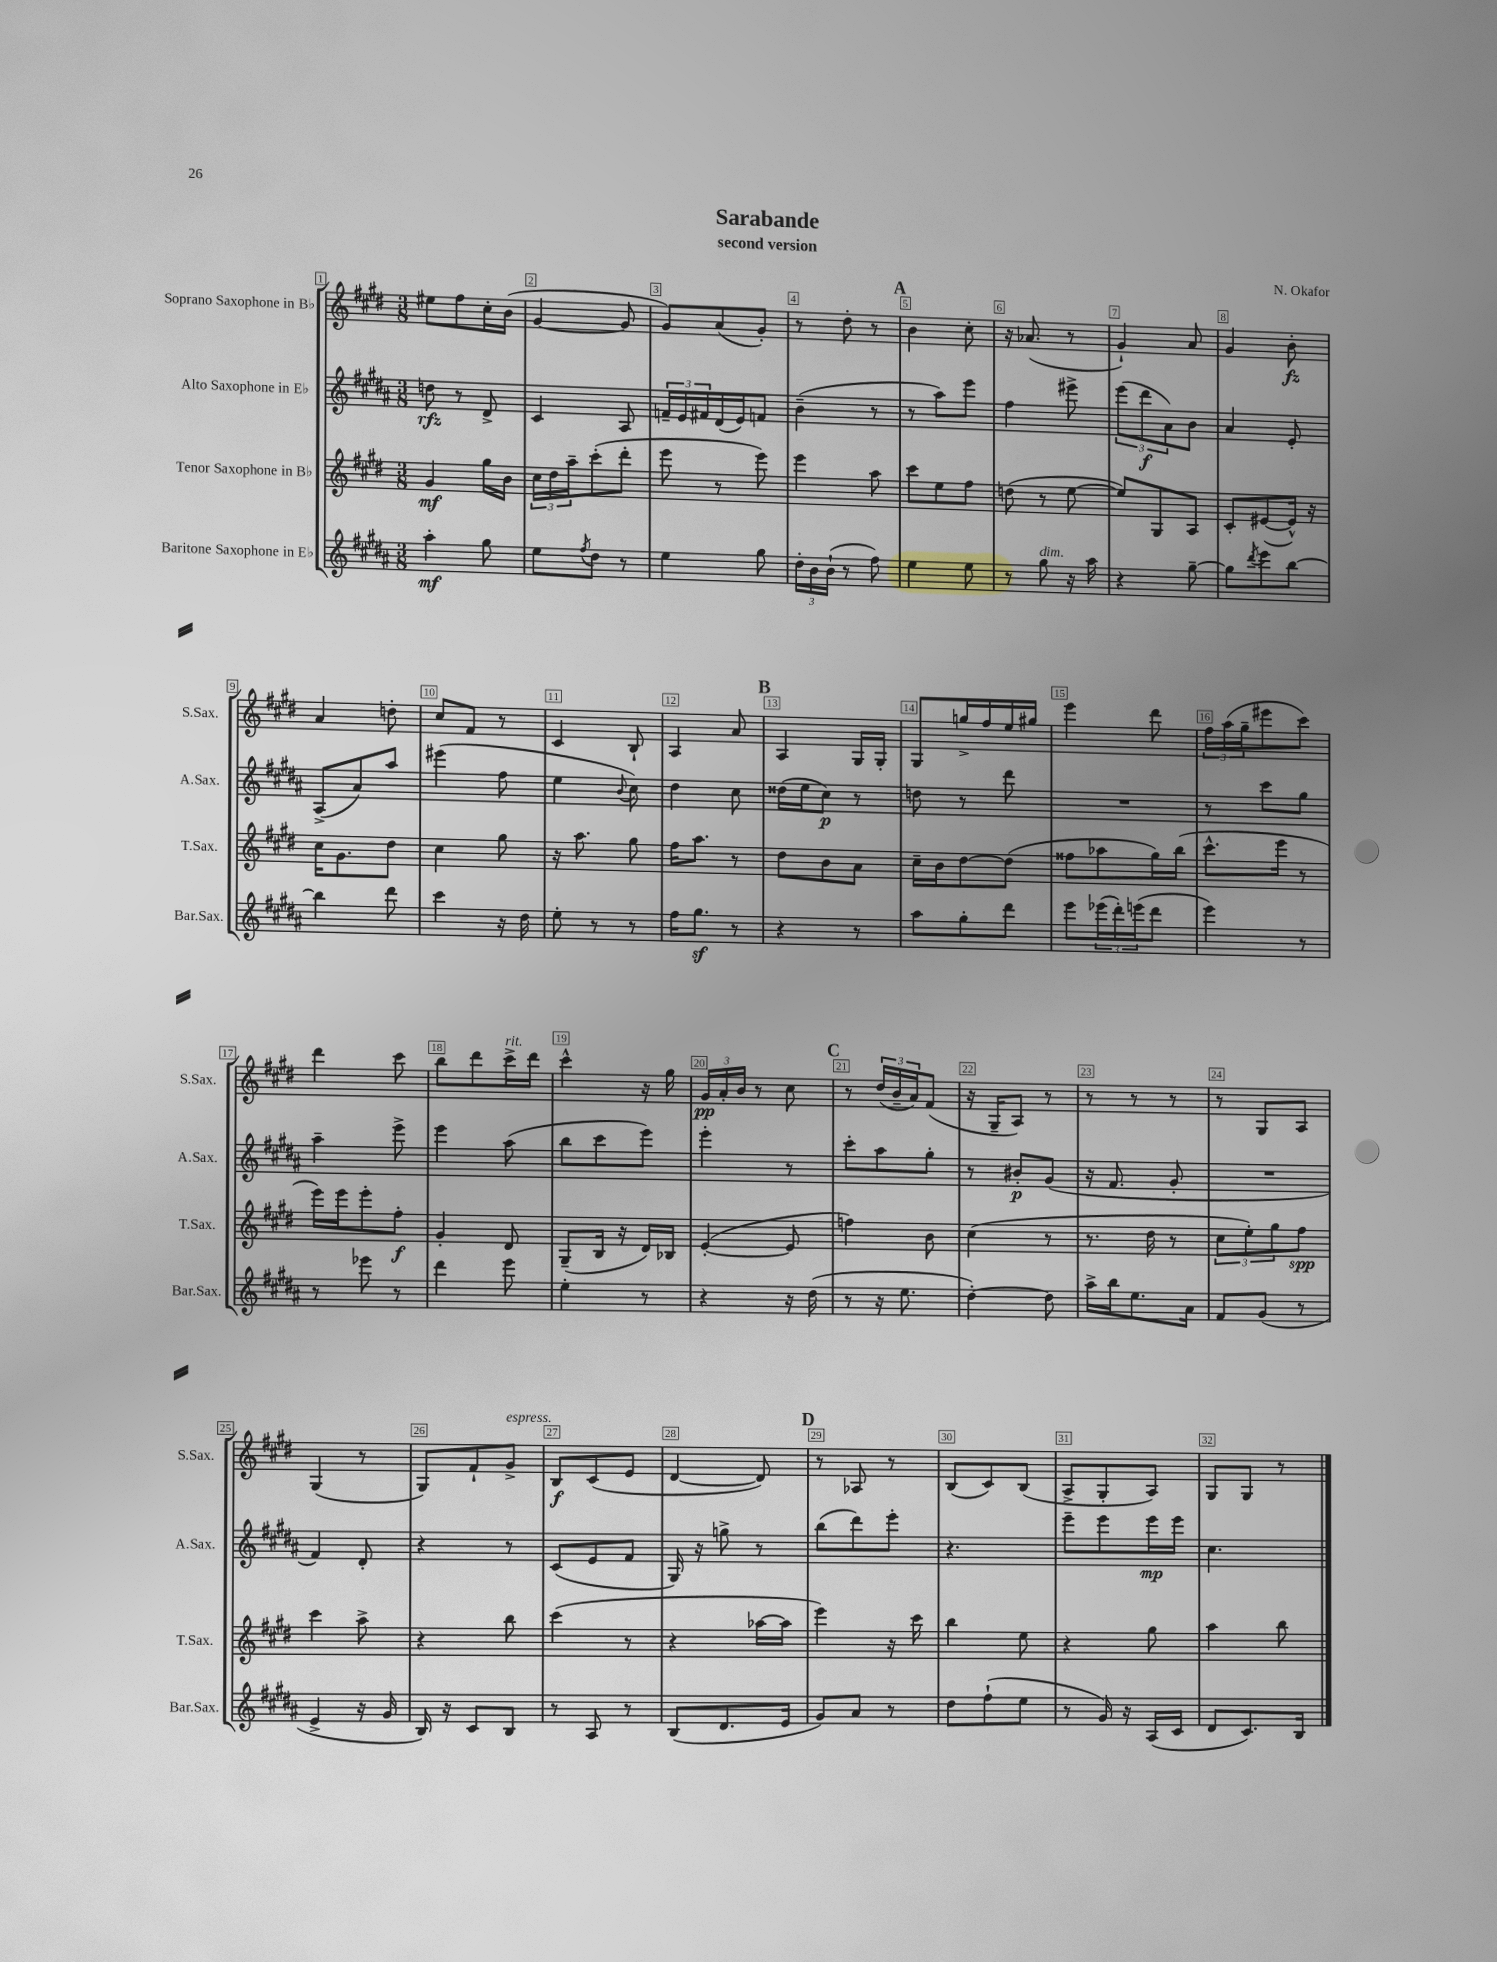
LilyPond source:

\header { title = "Sarabande" composer = "N. Okafor" subtitle = "second version" }
<<
\new StaffGroup <<
\new Staff = "s0" \with { instrumentName = "Soprano Saxophone in Bb" shortInstrumentName = "S.Sax." } {
    \clef treble \key e \major \numericTimeSignature \time 3/8
    eis''8 fis''8 cis''16-. b'16( |
    gis'4~ gis'8 |
    gis'8) a'8( gis'8-.) |
    r8 dis''8-. r8 |
    \mark \markup { \bold "A" } b'4 cis''8-. |
    r16 aes'8.( r8 |
    gis'4-!) a'8 |
    gis'4 b'8-.\fz |
    a'4 d''8-. |
    cis''8 fis'8 r8 |
    cis'4 b8-! |
    a4 a'8 |
    \mark \markup { \bold "B" } a4 gis16 gis16-. |
    gis8 g''16-> fis''16 e''16 gis''16 |
    e'''4 dis'''8 |
    \tuplet 3/2 { fis''16 a''16( gis''16-- } eis'''8 cis'''8) |
    dis'''4 cis'''8 |
    b''8 dis'''8 cis'''16->^\markup { \italic "rit." } dis'''16 |
    cis'''4-^ r16 gis''16 |
    \tuplet 3/2 { gis'16\pp a'16-. b'16 } r8 cis''8 |
    \mark \markup { \bold "C" } r8 \tuplet 3/2 { dis''16( b'16-- a'16) } fis'8( |
    r16 gis16-- a8) r8 |
    r8 r8 r8 |
    r8 gis8 a8 |
    gis4( r8 |
    gis8) fis'8-! gis'8->^\markup { \italic "espress." } |
    b8\f cis'8( e'8 |
    dis'4~ dis'8) |
    \mark \markup { \bold "D" } r8 aes8 r8 |
    b8( cis'8) b8( |
    a8-> gis8-. a8) |
    gis8 gis8 r8 \bar "|." |
}
\new Staff = "s1" \with { instrumentName = "Alto Saxophone in Eb" shortInstrumentName = "A.Sax." } {
    \clef treble \key b \major \numericTimeSignature \time 3/8
    d''8\rfz r8 dis'8-> |
    cis'4 ais8 |
    \tuplet 3/2 { f'16-- e'16 fis'16 } dis'16( e'16) f'8 |
    b'4--( r8 |
    \mark \markup { \bold "A" } r8 ais''8) e'''8 |
    fis''4 eis'''8-> |
    \tuplet 3/2 { e'''8( dis'''8\f ais'8) } b'8 |
    ais'4 e'8-. |
    ais8->( ais'8) ais''8 |
    eis'''4( fis''8 |
    e''4 \appoggiatura { b'8 } cis''8) |
    dis''4 cis''8 |
    \mark \markup { \bold "B" } disis''16( e''16 cis''8\p) r8 |
    d''8 r8 dis'''8 |
    R4. |
    r8 cis'''8 gis''8 |
    ais''4-- e'''8-> |
    e'''4 ais''8( |
    b''8 cis'''8 e'''8) |
    e'''4-. r8 |
    \mark \markup { \bold "C" } cis'''8-. ais''8 gis''8-. |
    r8 bis'8-.\p gis'8( |
    r16 fis'8. gis'8-. |
    R4. |
    fis'4) dis'8-. |
    r4 r8 |
    cis'8( e'8 fis'8 |
    gis16) r16 g''8-> r8 |
    \mark \markup { \bold "D" } b''8( dis'''8) e'''8-. |
    r4. |
    e'''8-- e'''8 e'''16\mp e'''16 |
    cis''4. \bar "|." |
}
\new Staff = "s2" \with { instrumentName = "Tenor Saxophone in Bb" shortInstrumentName = "T.Sax." } {
    \clef treble \key e \major \numericTimeSignature \time 3/8
    gis'4\mf gis''16 b'16 |
    \tuplet 3/2 { cis''16 dis''16 a''16-- } cis'''8-.( dis'''8-. |
    e'''8 r8 e'''8) |
    e'''4 a''8 |
    \mark \markup { \bold "A" } cis'''8 e''8 fis''8 |
    d''8( r8 e''8~ |
    e''8) gis8 a8 |
    cis'8-. eis'8~( eis'16-^) r16 |
    cis''16 gis'8. dis''8 |
    cis''4 gis''8 |
    r16 a''8. gis''8 |
    fis''16 a''8. r8 |
    \mark \markup { \bold "B" } dis''8 b'8 a'8 |
    cis''16-- b'16 dis''8~ dis''8( |
    fisis''8 aes''8 gis''16) b''16( |
    cis'''8.-^ e'''16 r8 |
    e'''16) e'''16 e'''8-. fis''8-.\f |
    gis'4-. dis'8 |
    gis8--( b16 r16 dis'16) bes16 |
    e'4~-.( e'8 |
    \mark \markup { \bold "C" } f''4) b'8 |
    cis''4( r8 |
    r8. dis''16 r8 |
    \tuplet 3/2 { cis''8 e''8-.) gis''8 } fis''8\spp |
    cis'''4 a''8-> |
    r4 b''8 |
    cis'''4( r8 |
    r4 aes''16~ aes''16 |
    \mark \markup { \bold "D" } e'''4) r16 cis'''16 |
    b''4 e''8 |
    r4 gis''8 |
    a''4 b''8 \bar "|." |
}
\new Staff = "s3" \with { instrumentName = "Baritone Saxophone in Eb" shortInstrumentName = "Bar.Sax." } {
    \clef treble \key b \major \numericTimeSignature \time 3/8
    ais''4-.\mf gis''8 |
    e''8 \acciaccatura { fis''8 } dis''8 r8 |
    e''4 gis''8 |
    \tuplet 3/2 { dis''16-. b'16 b'16-!( } r8 fis''8) |
    \mark \markup { \bold "A" } e''4 e''8 |
    r8 gis''8^\markup { \italic "dim." } r16 ais''16 |
    r4 gis''8~-- |
    gis''8 \acciaccatura { dis'''8 } e'''8 b''8~ |
    b''4 dis'''8 |
    cis'''4 r16 dis''16 |
    e''8-. r8 r8 |
    fis''16 gis''8.\sf r8 |
    \mark \markup { \bold "B" } r4 r8 |
    ais''8 gis''8-. dis'''8 |
    e'''8 \tuplet 3/2 { ees'''16( dis'''16-.) e'''16( } dis'''8 |
    e'''4) r8 |
    r8 ees'''8 r8 |
    dis'''4 e'''8 |
    e''4-. r8 |
    r4 r16 dis''16( |
    \mark \markup { \bold "C" } r8 r16 e''8. |
    dis''4~-.) dis''8 |
    ais''16-> b''16 e''8. ais'16 |
    fis'8 gis'8( r8 |
    e'4-> r16 gis'16 |
    b16) r16 cis'8 b8 |
    r8 ais8 r8 |
    b8( dis'8. e'16 |
    \mark \markup { \bold "D" } gis'8) ais'8 r8 |
    dis''8 fis''8-!( e''8 |
    r8 gis'16) r16 ais16( cis'16 |
    dis'8 cis'8.) b16 \bar "|." |
}
>>
>>
\layout { \context { \Score \override BarNumber.break-visibility = ##(#f #t #t) barNumberVisibility = #all-bar-numbers-visible \override BarNumber.stencil = #(make-stencil-boxer 0.1 0.3 ly:text-interface::print) } }
